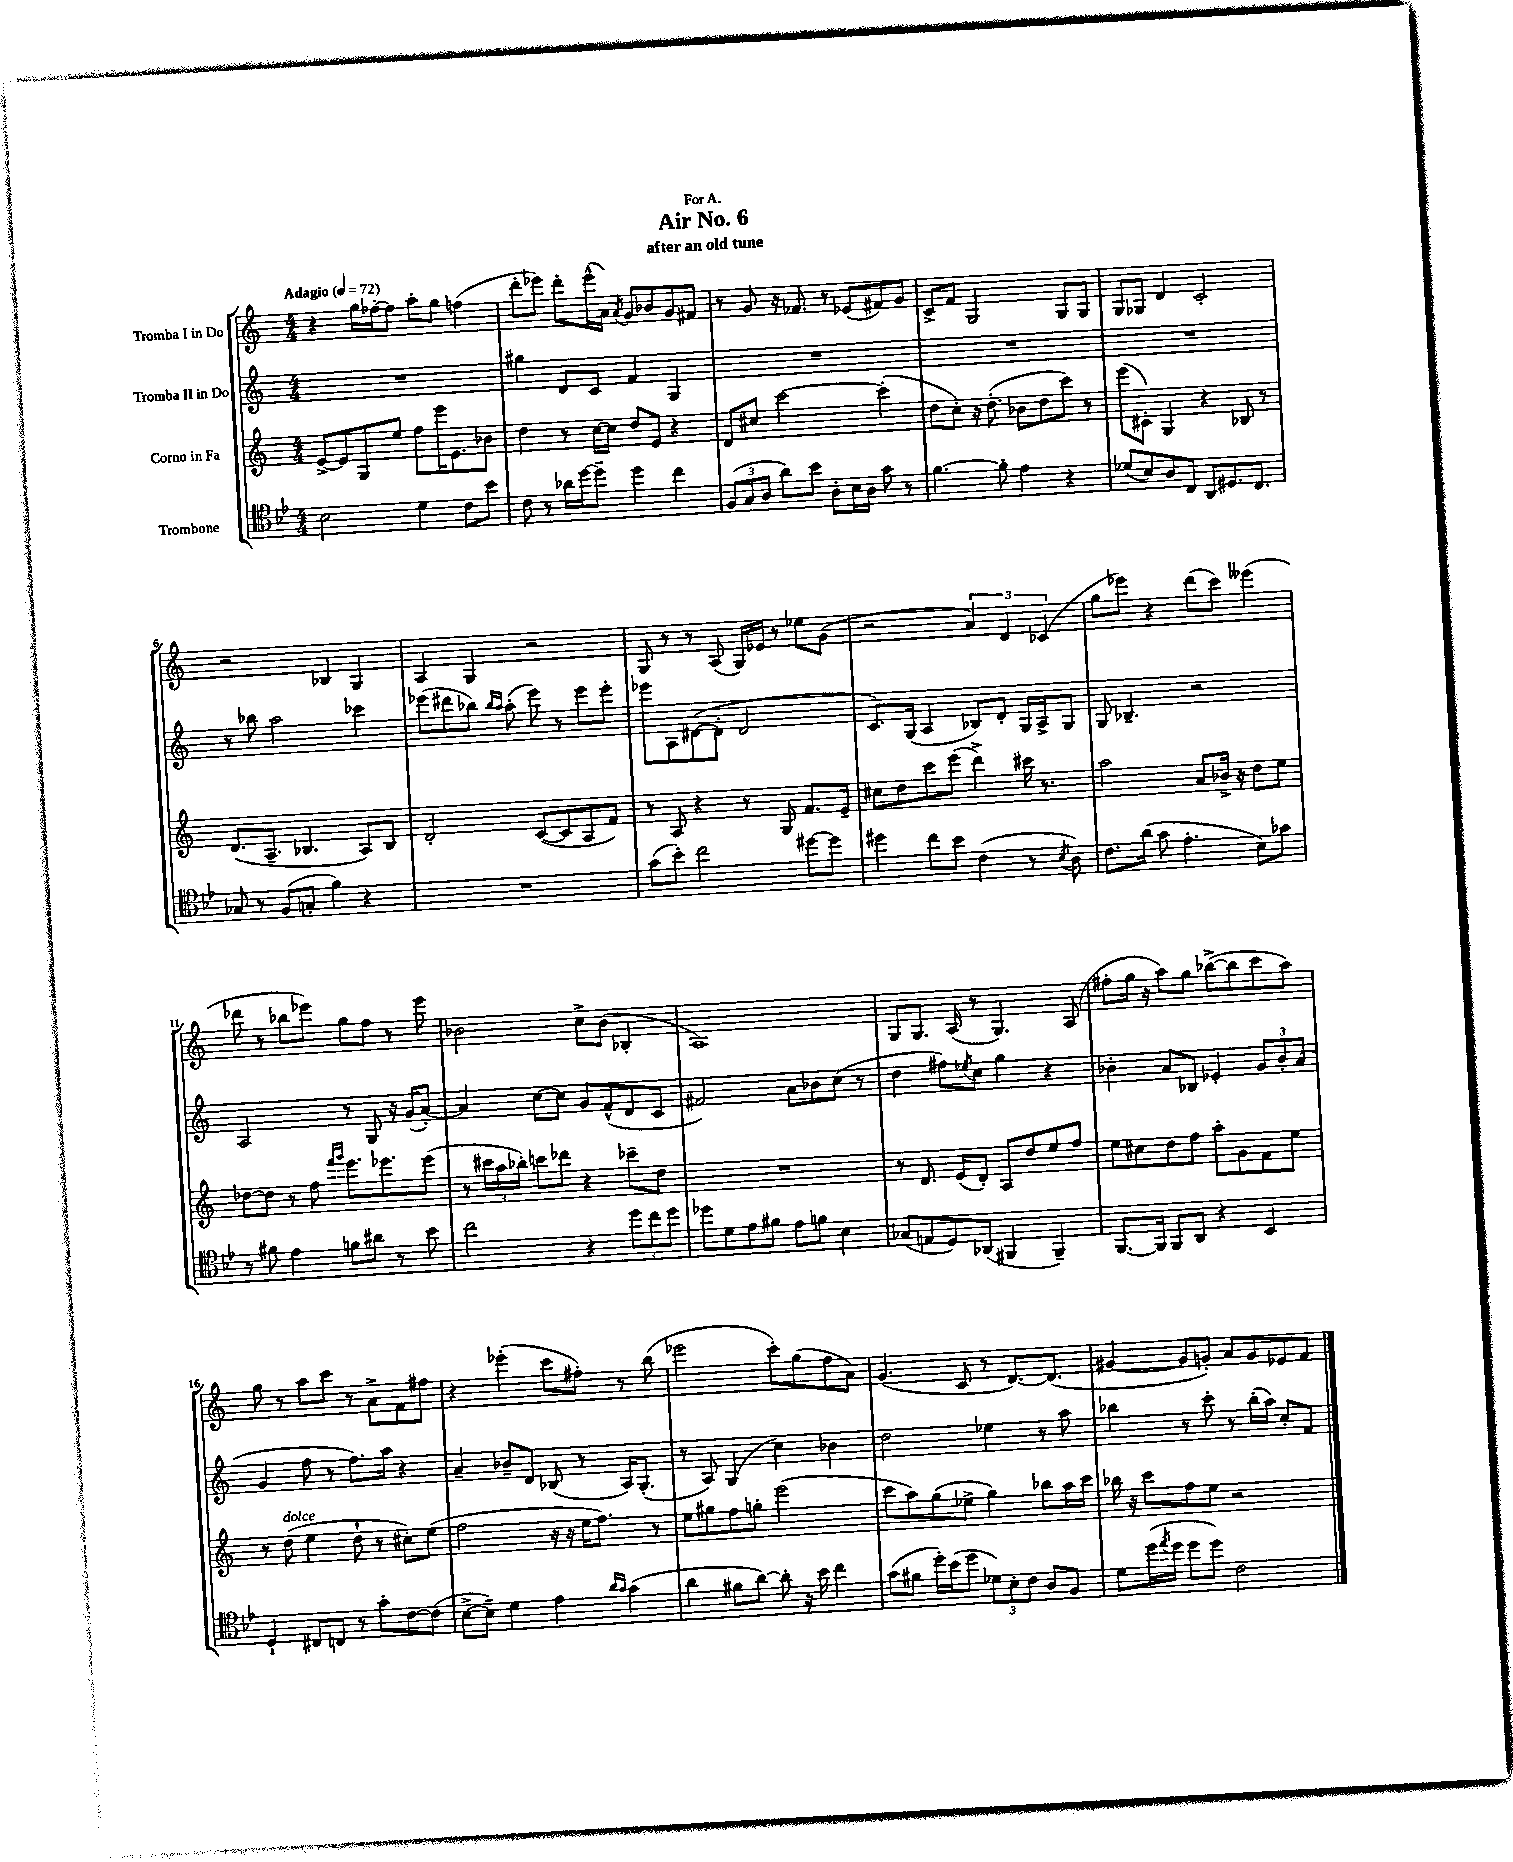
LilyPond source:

\header { title = "Air No. 6" subtitle = "after an old tune" dedication = "For A." }
<<
\new StaffGroup <<
\new Staff = "s0" \with { instrumentName = "Tromba I in Do" } {
    \clef treble \key c \major \numericTimeSignature \time 4/4 \tempo "Adagio" 4 = 72
    r4 g''16 fes''16~-. fes''8 a''8-. g''8 f''4( |
    d'''8-. ees'''8) d'''8-. ees'''16-^( a'16) \acciaccatura { a'8 } g'8 bes'8 g'8 fis'8 |
    r8 g'8 r16 fes'8. r8 ees'8( fis'8) g'8 |
    c'8-> f'8 g2 g8 g8 |
    g8 ges8 d'4 c'2-. |
    r2 bes4 g4 |
    a4 g4 r2 |
    g8 r8 r8 a8( g16) ees'16 r8 ees''8 g'8( |
    r2 \tuplet 3/2 { a'4) d'4 ces'4( } |
    g''8 ees'''8) r4 d'''8( c'''8) eeses'''4( |
    des'''8 r8 bes''8 ees'''8) g''8 f''8 r8 ees'''8 |
    bes'2 c''8-> bes'8( bes4-. |
    a1) |
    g8 g8. a16( r8 g4.) a8( |
    fis''8-. g''16 r16 a''8) g''8 bes''8~->( bes''8 c'''8 a''8) |
    g''8 r8 a''8 c'''8 r8 a'8-> f'8 fis''8 |
    r4 ees'''4-.( c'''8 fis''8-.) r8 b''8( |
    ees'''2 c'''8-.) g''8( f''8 a'8) |
    g'4.( c'8 r8 d'8.~) d'8.( |
    gis'4~ gis'8 g'8-.) a'8 g'8 ees'8 f'8 \bar "|." |
}
\new Staff = "s1" \with { instrumentName = "Tromba II in Do" } {
    \clef treble \key c \major \numericTimeSignature \time 4/4
    R1 |
    gis''4 d'8 c'8 f'4 g4 |
    R1 |
    R1 |
    R1 |
    r8 bes''8 a''2 ces'''4 |
    ees'''8( dis'''8 bes''8) \grace { bes''16 a''16 } a''8-.( ees'''8) r8 ees'''8 ees'''8-. |
    ees'''8 a8 dis'8~( dis'8-. dis'2 |
    c'8.) g16( a4 bes8) d'8-. g16 a16-> g8 |
    g8 bes4.-- r2 |
    a2 r8 g8 r16 g'16( a'8~-.) |
    a'4 c''8~ c''8 g'8 f'8-^( d'8 c'8 |
    fis'2) a'8 bes'8 c''8( r8 |
    d''4 fis''8) \acciaccatura { ees''8 } c''8 g''4 r4 |
    bes'4-. a'8 bes8 ees'4-. \tuplet 3/2 { g'8 bes'8-. a'8( } |
    g'4 f''8 r8 f''8.) a''16 r4 |
    a'4-- bes'8-- d'8 bes8( r8 a16) g8.-.( |
    r8 a8) g4( c''4) bes'4 |
    d''2 ees''4 r8 a''8 |
    bes''4 r8 c'''8-. r8 bes''16-.( a''16) c''8-. f'8 \bar "|." |
}
\new Staff = "s2" \with { instrumentName = "Corno in Fa" } {
    \clef treble \key c \major \numericTimeSignature \time 4/4
    e'8~-> e'8 g8 e''8 f''8 e'''16 e'8. bes'8 |
    d''4 r8 c''16~ c''16 d''8 e'8 r4 |
    d'8 cis''8 c'''2~ c'''4-.( |
    d''8 c''8-.) r16 d''8.-.( bes'8 d''8 c'''8) r8 |
    e'''8( cis'8-.) g4 r4 bes8 r8 |
    d'8.( a8.-- bes4. a8) bes8 |
    d'2-. c'8~( c'8 a8 f'8) |
    r8 a8 r4 r8 g8 f'8. e'16-- |
    cis''8 d''8 c'''8 e'''8( d'''4->) cis'''16 r8. |
    a''2 a'8 bes'16-> r16 d''8 e''8 |
    des''8~ des''8 r8 f''8 \grace { f'''16 g'''16 } e'''8. ees'''8. ees'''8( |
    r8 \tuplet 3/2 { cis'''16 a''16 bes''16-.) } c'''8 des'''8 r4 ces'''8-- d''8 |
    R1 |
    r8 d'8. e'16( d'8-.) a8 d''8 e''8 f''8 |
    e''8 cis''8 d''8 f''8 a''8-. g'8 f'8 e''8 |
    r8 d''8^\markup { \italic "dolce" }( e''4 d''8-! r8 cis''8-.) e''8( |
    f''2 r16 r16 e''16 f''8.) r8 |
    e''8 gis''8 f''8 g''8-. e'''2( |
    c'''8 a''8) g''8( ees''8-> g''4) bes''8 a''16 c'''16 |
    bes''16 r16 c'''8 f''8 e''8 r2 \bar "|." |
}
\new Staff = "s3" \with { instrumentName = "Trombone" } {
    \clef tenor \key bes \major \numericTimeSignature \time 4/4
    bes2 d'4 c'8 bes'8 |
    c'8 r8 aes'16 d''16~ d''8-- d''4 c''4 |
    \tuplet 3/2 { f8( g8 a8 } a'8) bes'8 a8-. bes16 a16 g'8 r8 |
    f'4.~ f'8-. ees'4 r4 |
    des'8( bes8) a8 c8 a,8 dis8. c8. |
    ges8 r8 f8( g8-. f'4) r4 |
    R1 |
    g'8( bes'8-.) c''2 dis''8~ dis''8 |
    dis''4 c''8 bes'8 c'4( r8 \acciaccatura { bes8 } a8) |
    c'8. a'16( g'8 ees'4.-. bes8) ges'8 |
    r8 fis'8 ees'4 f'8 ais'8 r8 bes'8 |
    c''2 r4 \tuplet 3/2 { d''8 c''8 d''8 } |
    des''8 d'8 ees'8 fis'8 ees'8 f'8 bes4 |
    ges8( e8 d8) aes,8( fis,4 fis,4--) |
    f,8.~ f,16 f,8 a,8 r4 bes,4 |
    d4-! cis8 c8 r8 g'8-. c'8~ c'8( |
    bes8~-> bes8--) d'4 ees'4 \grace { a'16 g'16 } g'4( |
    a'4 fis'8 a'8~) a'8-. r16 bes'16 c''4 |
    g'8( fis'8 d''16-.) bes'16( d''8 \tuplet 3/2 { des'8) bes8-. c'8 } a8 f8 |
    d'8 d''16( \acciaccatura { ees''8 } d''16 d''8 d''8) c'2 \bar "|." |
}
>>
>>
